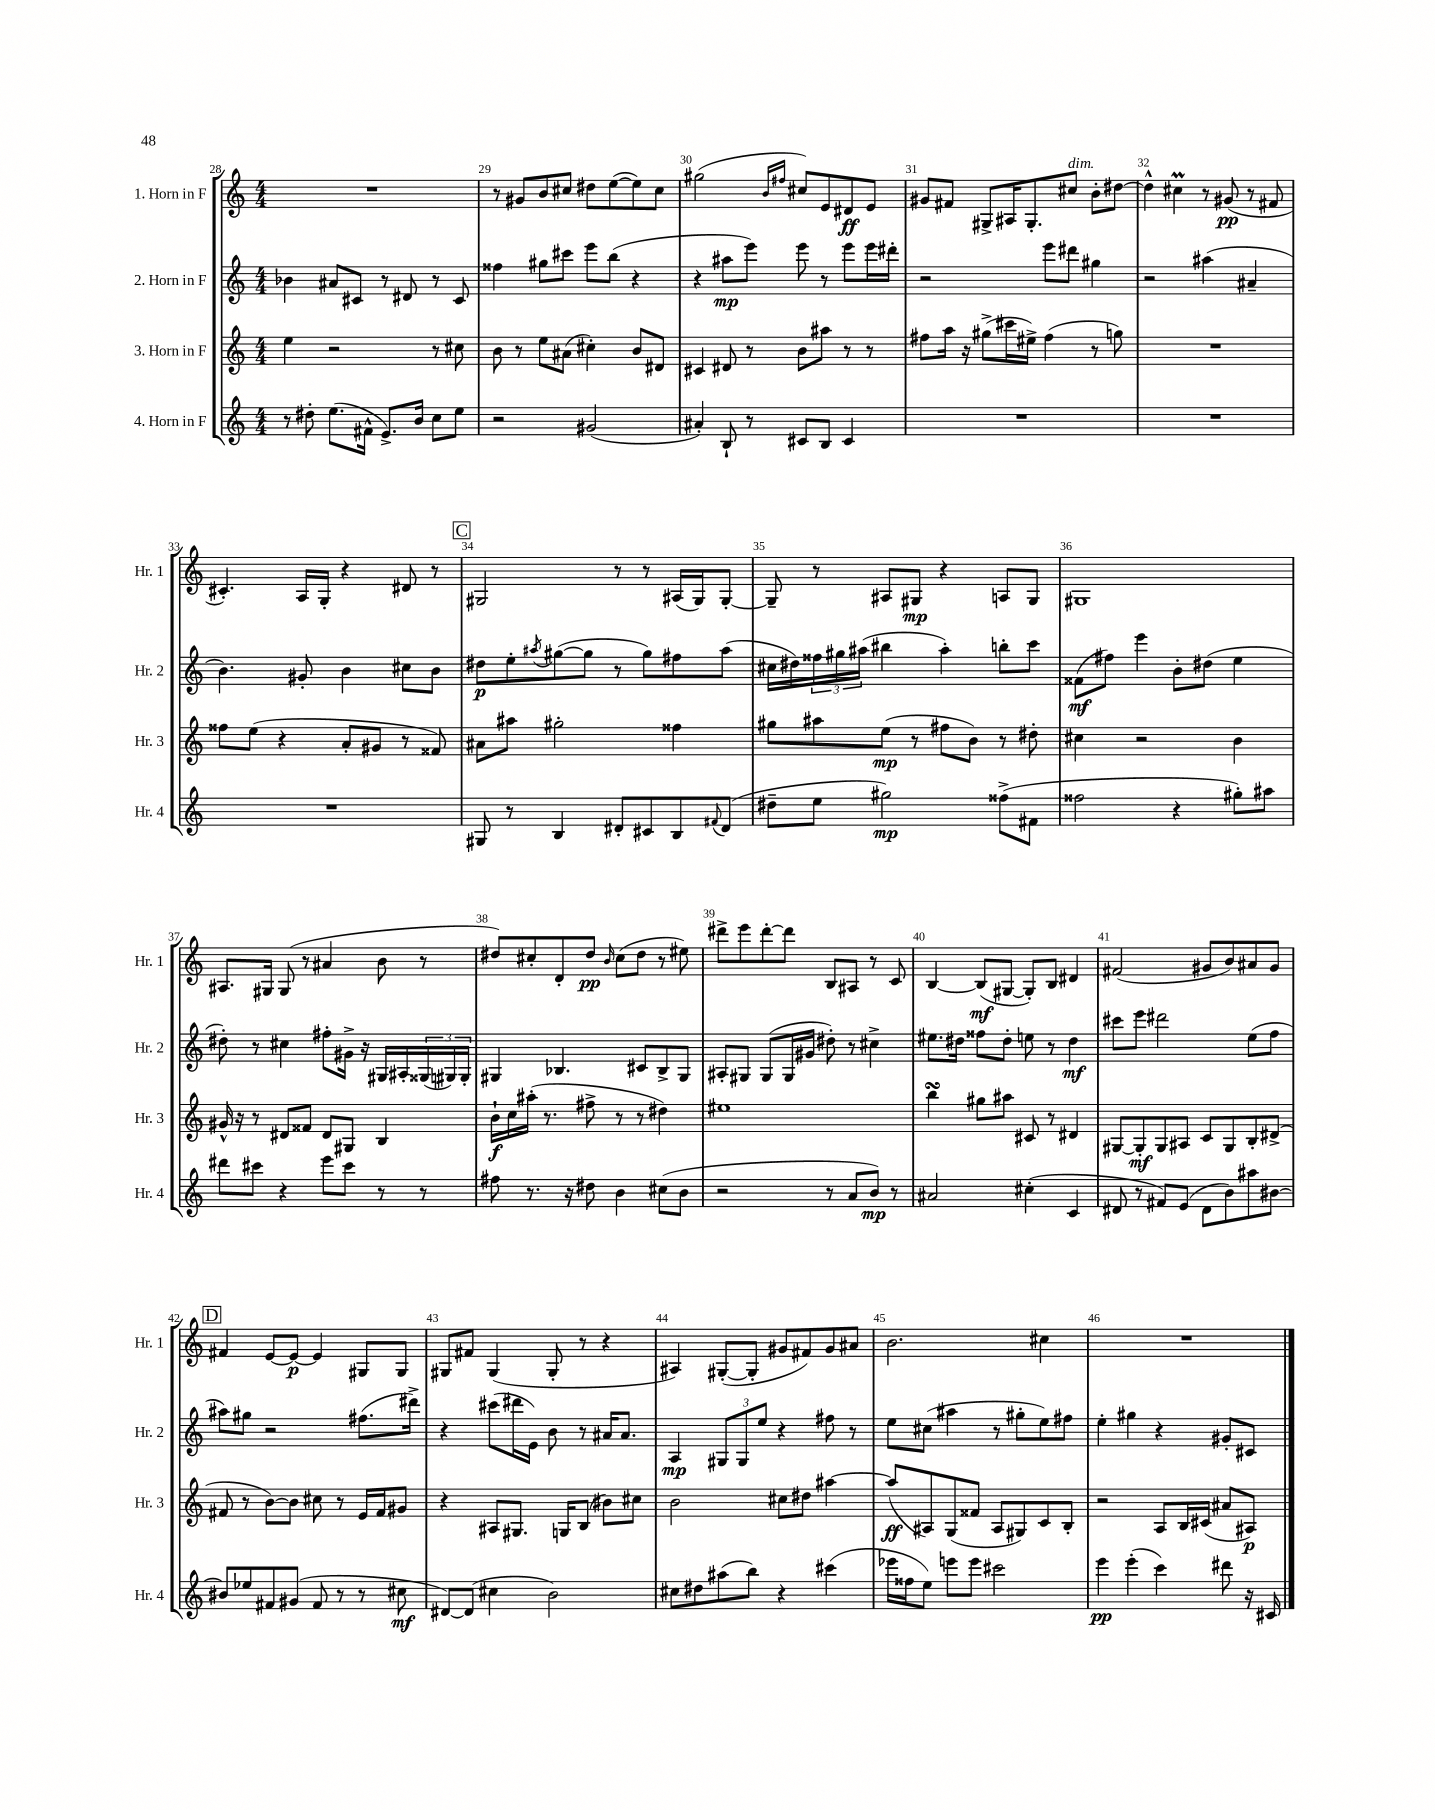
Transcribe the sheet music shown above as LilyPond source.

<<
\new StaffGroup <<
\new Staff = "s0" \with { instrumentName = "1. Horn in F" shortInstrumentName = "Hr. 1" } {
    \clef treble \key c \major \numericTimeSignature \time 4/4
    R1 |
    r8 gis'8 b'8 cis''8 dis''8 e''8~( e''8) cis''8 |
    gis''2( \grace { b'16 fis''16 } cis''8) e'8 dis'8\ff e'8 |
    gis'8 fis'8 gis8-> ais16 gis8.-. cis''8^\markup { \italic "dim." } b'8-. dis''8~ |
    dis''4-^ cis''4\prall r8 gis'8\pp( r8 fis'8 |
    cis'4.-.) a16 g16-. r4 dis'8 r8 |
    \mark \markup { \box "C" } gis2 r8 r8 ais16( gis16) gis8~-. |
    gis8-- r8 ais8 gis8\mp r4 a8 gis8 |
    gis1 |
    ais8. gis16 gis8( r8 ais'4 b'8 r8 |
    dis''8) cis''8-. d'8-. dis''8\pp \grace { b'16 } cis''8( dis''8 r8 eis''8) |
    dis'''8-> e'''8 dis'''8~-. dis'''8 b8 ais8 r8 c'8 |
    b4~ b8\mf( gis8~ gis8-.) b8 dis'4 |
    fis'2( gis'8 b'8) ais'8 gis'8 |
    \mark \markup { \box "D" } fis'4 e'8~ e'8~\p e'4 gis8 gis8 |
    gis8 fis'8 gis4( gis8-. r8 r4 |
    ais4) gis8~-.( gis8-. gis'8 fis'8) gis'8 ais'8 |
    b'2. cis''4 |
    R1 \bar "|." |
}
\new Staff = "s1" \with { instrumentName = "2. Horn in F" shortInstrumentName = "Hr. 2" } {
    \clef treble \key c \major \numericTimeSignature \time 4/4
    bes'4 ais'8 cis'8 r8 dis'8 r8 cis'8 |
    fisis''4 gis''8 cis'''8 e'''8 b''8( r4 |
    r4 ais''8\mp e'''8) e'''8 r8 e'''8 e'''16 dis'''16-. |
    r2 e'''8 dis'''8 gis''4 |
    r2 ais''4( ais'4-- |
    b'4.) gis'8-. b'4 cis''8 b'8 |
    \mark \markup { \box "C" } dis''8\p e''8-. \acciaccatura { ais''8 } gis''8~( gis''8 r8 gis''8) fis''8 ais''8( |
    cis''16 dis''16) \tuplet 3/2 { fisis''16 gis''16 ais''16( } bis''4 ais''4-.) b''8-. c'''8 |
    fisis'8\mf( fis''8) e'''4 b'8-. dis''8( e''4 |
    dis''8-.) r8 cis''4 fis''8-. gis'16-> r16 gis16 ais16-. \tuplet 3/2 { gisis16( gis16) gis16-. } |
    gis4 bes4. cis'8 bes8-> gis8 |
    ais8-. gis8 gis8( gis16 gis'16 dis''8-.) r8 cis''4-> |
    eis''8. dis''16 fisis''8 dis''8-. e''8 r8 dis''4\mf |
    cis'''8 e'''8 dis'''2 e''8( f''8 |
    \mark \markup { \box "D" } ais''8) gis''8 r2 fis''8.( dis'''16->) |
    r4 cis'''8( dis'''16 e'16) b'8 r8 ais'16 ais'8. |
    a4\mp \tuplet 3/2 { gis8 gis8 e''8 } r4 fis''8 r8 |
    e''8 cis''8( ais''4 r8 gis''8-. e''8) fis''8 |
    e''4-. gis''4 r4 gis'8-. cis'8 \bar "|." |
}
\new Staff = "s2" \with { instrumentName = "3. Horn in F" shortInstrumentName = "Hr. 3" } {
    \clef treble \key c \major \numericTimeSignature \time 4/4
    e''4 r2 r8 cis''8 |
    b'8 r8 e''8 ais'8( cis''4-.) b'8 dis'8 |
    cis'4 dis'8 r8 b'8 ais''8 r8 r8 |
    fis''8 a''16 r16 gis''8->( cis'''16 eis''16->) fis''4( r8 g''8) |
    R1 |
    fisis''8 e''8( r4 a'8-. gis'8 r8 fisis'8) |
    \mark \markup { \box "C" } ais'8 ais''8 gis''2-. fisis''4 |
    gis''8 ais''8 e''8\mp( r8 fis''8 b'8) r8 dis''8-. |
    cis''4 r2 b'4 |
    gis'16-^ r16 r8 dis'8 fisis'8 dis'8 gis8 b4 |
    b'16-!\f c''16 ais''16-.( r8. fis''8-> r8 r8 dis''4) |
    eis''1 |
    b''4\turn gis''8 ais''8 cis'8 r8 dis'4 |
    gis8~ gis8-.\mf gis8 ais8 c'8 gis8 b8-. dis'8->( |
    \mark \markup { \box "D" } fis'8 r8 b'8~) b'8 cis''8 r8 e'16 fis'16 gis'8 |
    r4 ais8 gis8. g16 b8( bis'8) cis''8 |
    b'2 cis''8 dis''8 ais''4~ |
    ais''8\ff( ais8) g8( fisis'8 ais8 gis8) c'8 b8-. |
    r2 a8 b16 cis'16( ais'8 ais8\p) \bar "|." |
}
\new Staff = "s3" \with { instrumentName = "4. Horn in F" shortInstrumentName = "Hr. 4" } {
    \clef treble \key c \major \numericTimeSignature \time 4/4
    r8 dis''8-. e''8.( fis'16-^ e'8.->) b'16 c''8 e''8 |
    r2 gis'2( |
    ais'4-.) b8-! r8 cis'8 b8 cis'4 |
    R1 |
    R1 |
    R1 |
    \mark \markup { \box "C" } gis8 r8 b4 dis'8-. cis'8 b8 \appoggiatura { fis'8 } dis'8( |
    dis''8-- e''8 gis''2\mp) fisis''8->( fis'8 |
    fisis''2 r4 gis''8-.) ais''8 |
    dis'''8 cis'''8 r4 e'''8 cis'''8 r8 r8 |
    fis''8 r8. r16 dis''8 b'4 cis''8( b'8 |
    r2 r8 a'8 b'8\mp) r8 |
    ais'2 cis''4-.( c'4 |
    dis'8 r8 fis'8) e'8( dis'8 b'8) ais''8 bis'8~ |
    \mark \markup { \box "D" } bis'8 ees''8 fis'8 gis'8( fis'8 r8 r8 cis''8\mf |
    dis'8~) dis'8( cis''4 b'2) |
    cis''8 dis''8 ais''8( b''8) r4 cis'''4( |
    ees'''16 fisis''16 e''8) e'''8 e'''8 cis'''2 |
    e'''4\pp e'''4-.( c'''4) dis'''8 r16 cis'16 \bar "|." |
}
>>
>>
\layout { \context { \Score currentBarNumber = #28 \override BarNumber.break-visibility = ##(#f #t #t) barNumberVisibility = #all-bar-numbers-visible } }
